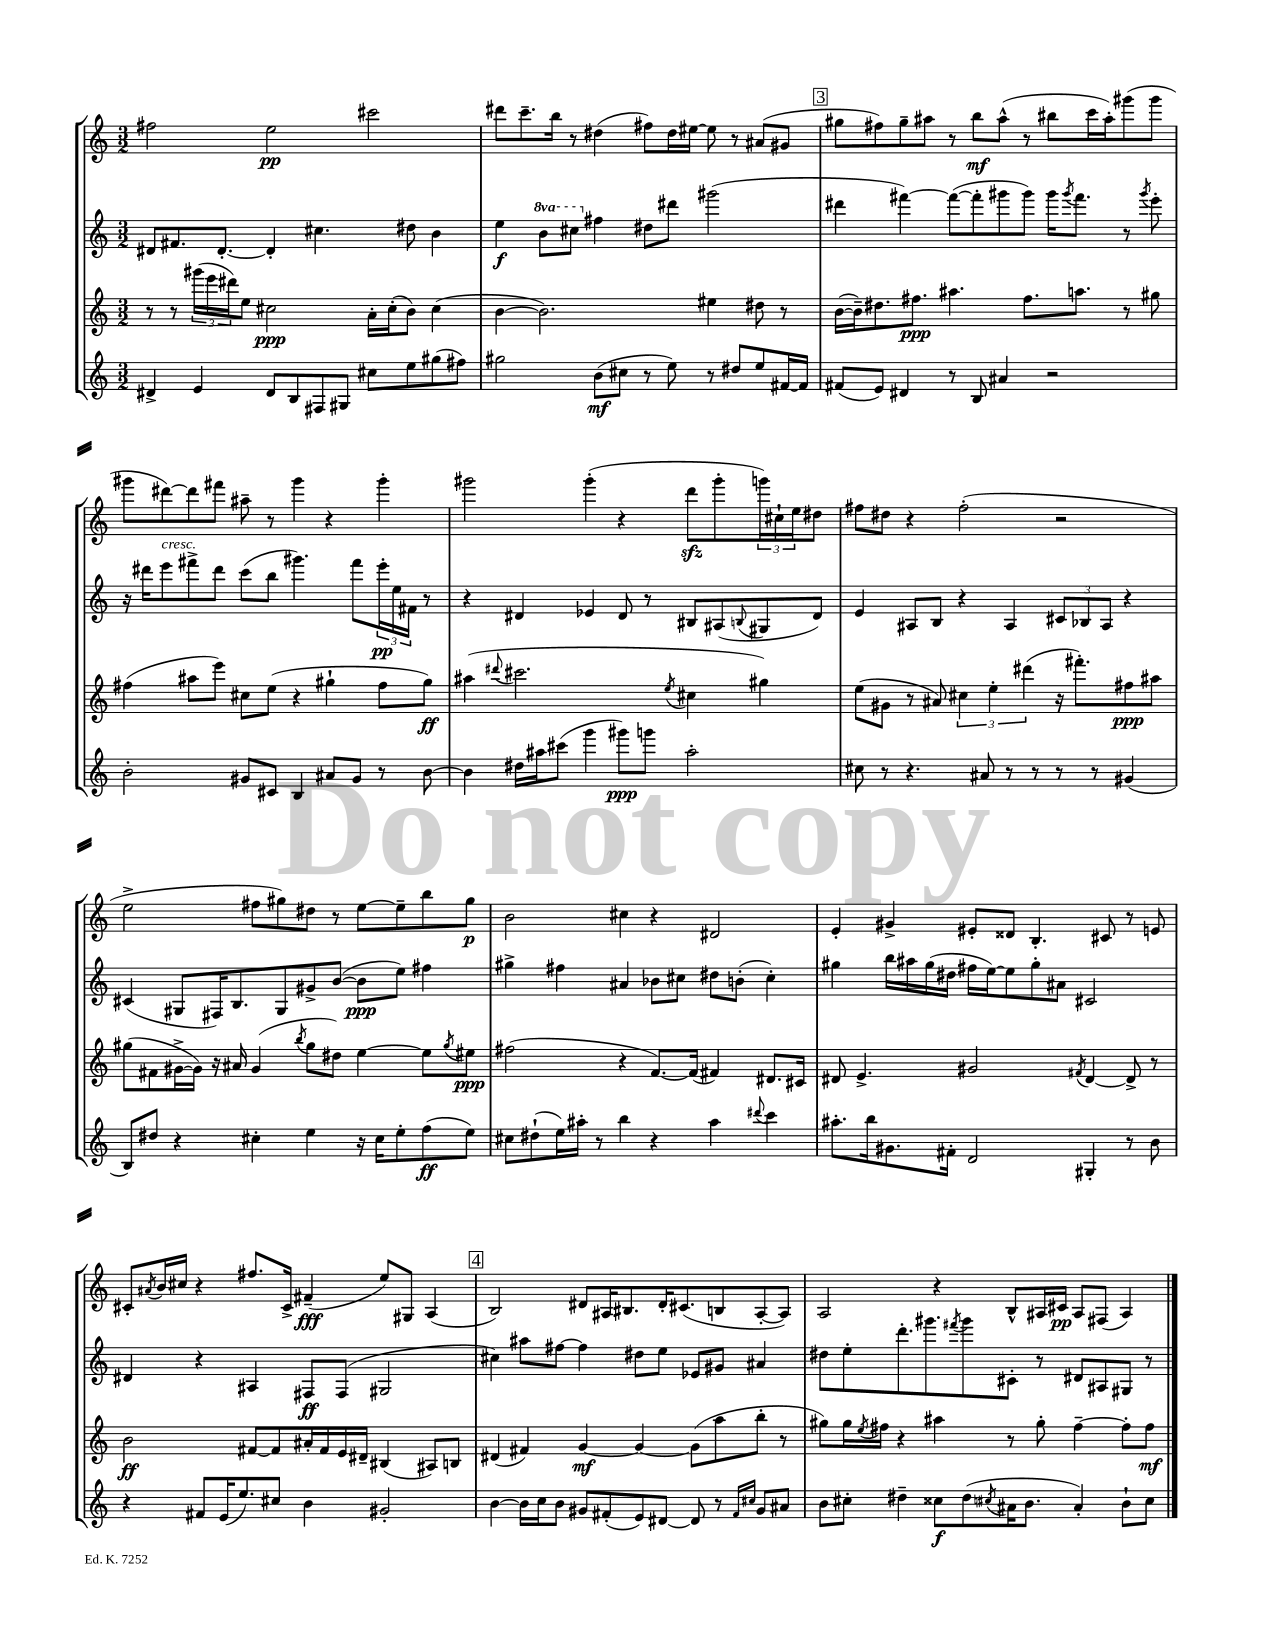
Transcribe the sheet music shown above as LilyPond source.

<<
\new StaffGroup <<
\new Staff = "s0" {
    \clef treble \key c \major \numericTimeSignature \time 3/2
    fis''2 e''2\pp cis'''2 |
    dis'''8 c'''8.-- b''16 r8 dis''4( fis''8) dis''16 eis''16~ eis''8 r8 ais'8( gis'8 |
    \mark \markup { \box "3" } gis''8 fis''8) gis''8-- ais''8 r8 b''8\mf ais''8-^( r8 bis''8 c'''16 ais''16-.) gis'''8( gis'''8 |
    gis'''8 dis'''8~) dis'''8 fis'''8 ais''8-- r8 gis'''4 r4 gis'''4-. |
    gis'''2 gis'''4-.( r4 d'''8\sfz gis'''8-. \tuplet 3/2 { g'''16) cis''16-! e''16 } dis''8 |
    fis''8 dis''8 r4 fis''2-.( r2 |
    e''2-> fis''8 gis''8) dis''8 r8 e''8~ e''8-- b''8 gis''8\p |
    b'2 cis''4 r4 dis'2 |
    e'4-. gis'4-> eis'8-. disis'8 b4.-. cis'8 r8 e'8 |
    cis'8-. \acciaccatura { ais'8 } b'16 cis''16 r4 fis''8. cis'16-> fis'4--\fff( e''8) gis8 a4( |
    \mark \markup { \box "4" } b2) dis'8 ais16 bis8. dis'16-. cis'8.( b8 ais8~-. ais8) |
    a2 r4 b8-^ ais16 cis'16\pp ais8 fis8( ais4) \bar "|." |
}
\new Staff = "s1" {
    \clef treble \key c \major \numericTimeSignature \time 3/2 \set Staff.ottavationMarkups = #ottavation-simple-ordinals
    dis'8 fis'8. dis'8.~-. dis'4-. cis''4. dis''8 b'4 |
    e''4\f \ottava #1 b''8 cis'''8 \ottava #0 fis''4 dis''8 dis'''8 gis'''2( |
    \mark \markup { \box "3" } dis'''4 fis'''4~) fis'''8~( fis'''8-. gis'''8 gis'''8) gis'''16 \acciaccatura { gis'''8 } fis'''8. r8 \acciaccatura { gis'''8 } e'''8-. |
    r16 dis'''16 e'''8^\markup { \italic "cresc." } fis'''8-> dis'''8 c'''8( b''8 gis'''4.) fis'''8 \tuplet 3/2 { e'''16-.\pp e''16 fis'16 } r8 |
    r4 dis'4 ees'4 dis'8 r8 bis8 ais8( \appoggiatura { b8 } gis8 dis'8) |
    e'4 ais8 b8 r4 ais4 \tuplet 3/2 { cis'8 bes8 ais8 } r4 |
    cis'4( gis8 fis16) b8. gis8 gis'8-> b'8~( b'8\ppp e''8) fis''4 |
    gis''4-> fis''4 ais'4 bes'8 cis''8 dis''8 b'8-.( cis''4-.) |
    gis''4 b''16 ais''16 gis''16( dis''16 fis''16 e''16~) e''8 gis''8-. ais'8 cis'2 |
    dis'4 r4 ais4 fis8\ff fis8( gis2 |
    \mark \markup { \box "4" } cis''4) ais''8 fis''8~ fis''4 dis''8 e''8 ees'8 gis'8 ais'4 |
    dis''8 e''8-. d'''8.-. gis'''8. \acciaccatura { fis'''8 } gis'''8 cis'8-. r8 dis'8 ais8 gis8 r8 \bar "|." |
}
\new Staff = "s2" {
    \clef treble \key c \major \numericTimeSignature \time 3/2
    r8 r8 \tuplet 3/2 { gis'''16( e'''16 dis'''16) } e''8 cis''2\ppp a'16-. cis''16-.( b'8) cis''4( |
    b'4~ b'2.) eis''4 dis''8 r8 |
    \mark \markup { \box "3" } b'16~( b'16--) dis''8. fis''8.\ppp ais''4. fis''8. a''8. r8 gis''8 |
    fis''4( ais''8 e'''8) cis''8 e''8( r4 gis''4-! fis''8 gis''8\ff) |
    ais''4( \appoggiatura { dis'''8 } cis'''2. \acciaccatura { e''8 } cis''4 gis''4) |
    e''8( gis'8 r8 ais'8) \tuplet 3/2 { cis''4 e''4-. dis'''4( } r16 fis'''8.-.) fis''8\ppp ais''8 |
    gis''8( fis'8 gis'16~-> gis'16) r16 ais'16 gis'4( \acciaccatura { b''8 } gis''8 dis''8) e''4~ e''8 \acciaccatura { gis''8 } eis''8\ppp |
    fis''2( r4 f'8.~) f'16( fis'4) dis'8. cis'16 |
    dis'8 e'4.-> gis'2 \acciaccatura { fis'8 } dis'4~ dis'8-> r8 |
    b'2\ff fis'8~ fis'8 ais'16-. fis'16 e'16 dis'16-- bis4( ais8) b8 |
    \mark \markup { \box "4" } dis'4( fis'4) g'4~\mf g'4~ g'8( a''8 b''8-. r8 |
    gis''8) gis''16 \acciaccatura { e''8 } fis''16 r4 ais''4 r8 gis''8-. fis''4~-- fis''8-. fis''8\mf \bar "|." |
}
\new Staff = "s3" {
    \clef treble \key c \major \numericTimeSignature \time 3/2
    dis'4-> e'4 dis'8 b8 fis8 gis8 cis''8 e''8 gis''8( fis''8) |
    gis''2 b'8\mf( cis''8 r8 e''8) r8 dis''8 e''8 fis'16~ fis'16 |
    \mark \markup { \box "3" } fis'8( e'8) dis'4 r8 b8 ais'4 r2 |
    b'2-. gis'8 cis'8 b4 ais'8 gis'8 r8 b'8~ |
    b'4 dis''16 ais''16 cis'''8( g'''4 gis'''8\ppp) g'''8 ais''2-. |
    cis''8 r8 r4. ais'8 r8 r8 r8 r8 gis'4( |
    b8) dis''8 r4 cis''4-. e''4 r16 cis''16 e''8-. f''8\ff( e''8) |
    cis''8 dis''8-!( e''16) ais''16-. r8 b''4 r4 ais''4 \appoggiatura { dis'''8 } c'''4 |
    ais''8.-. b''16 gis'8. fis'16-. d'2 gis4-. r8 b'8 |
    r4 fis'8 e'16( e''8.) cis''8 b'4 gis'2-. |
    \mark \markup { \box "4" } b'4~ b'16 c''16 b'8 gis'8 fis'8-.( e'8) dis'8~ dis'8 r8 \grace { fis'16 cis''16 } gis'8 ais'8 |
    b'8 cis''8-. dis''4-- cisis''8\f dis''8( \acciaccatura { cis''8 } ais'16 b'8. ais'4-.) b'8-! cis''8 \bar "|." |
}
>>
>>
\layout { \context { \Score \remove "Bar_number_engraver" } }
